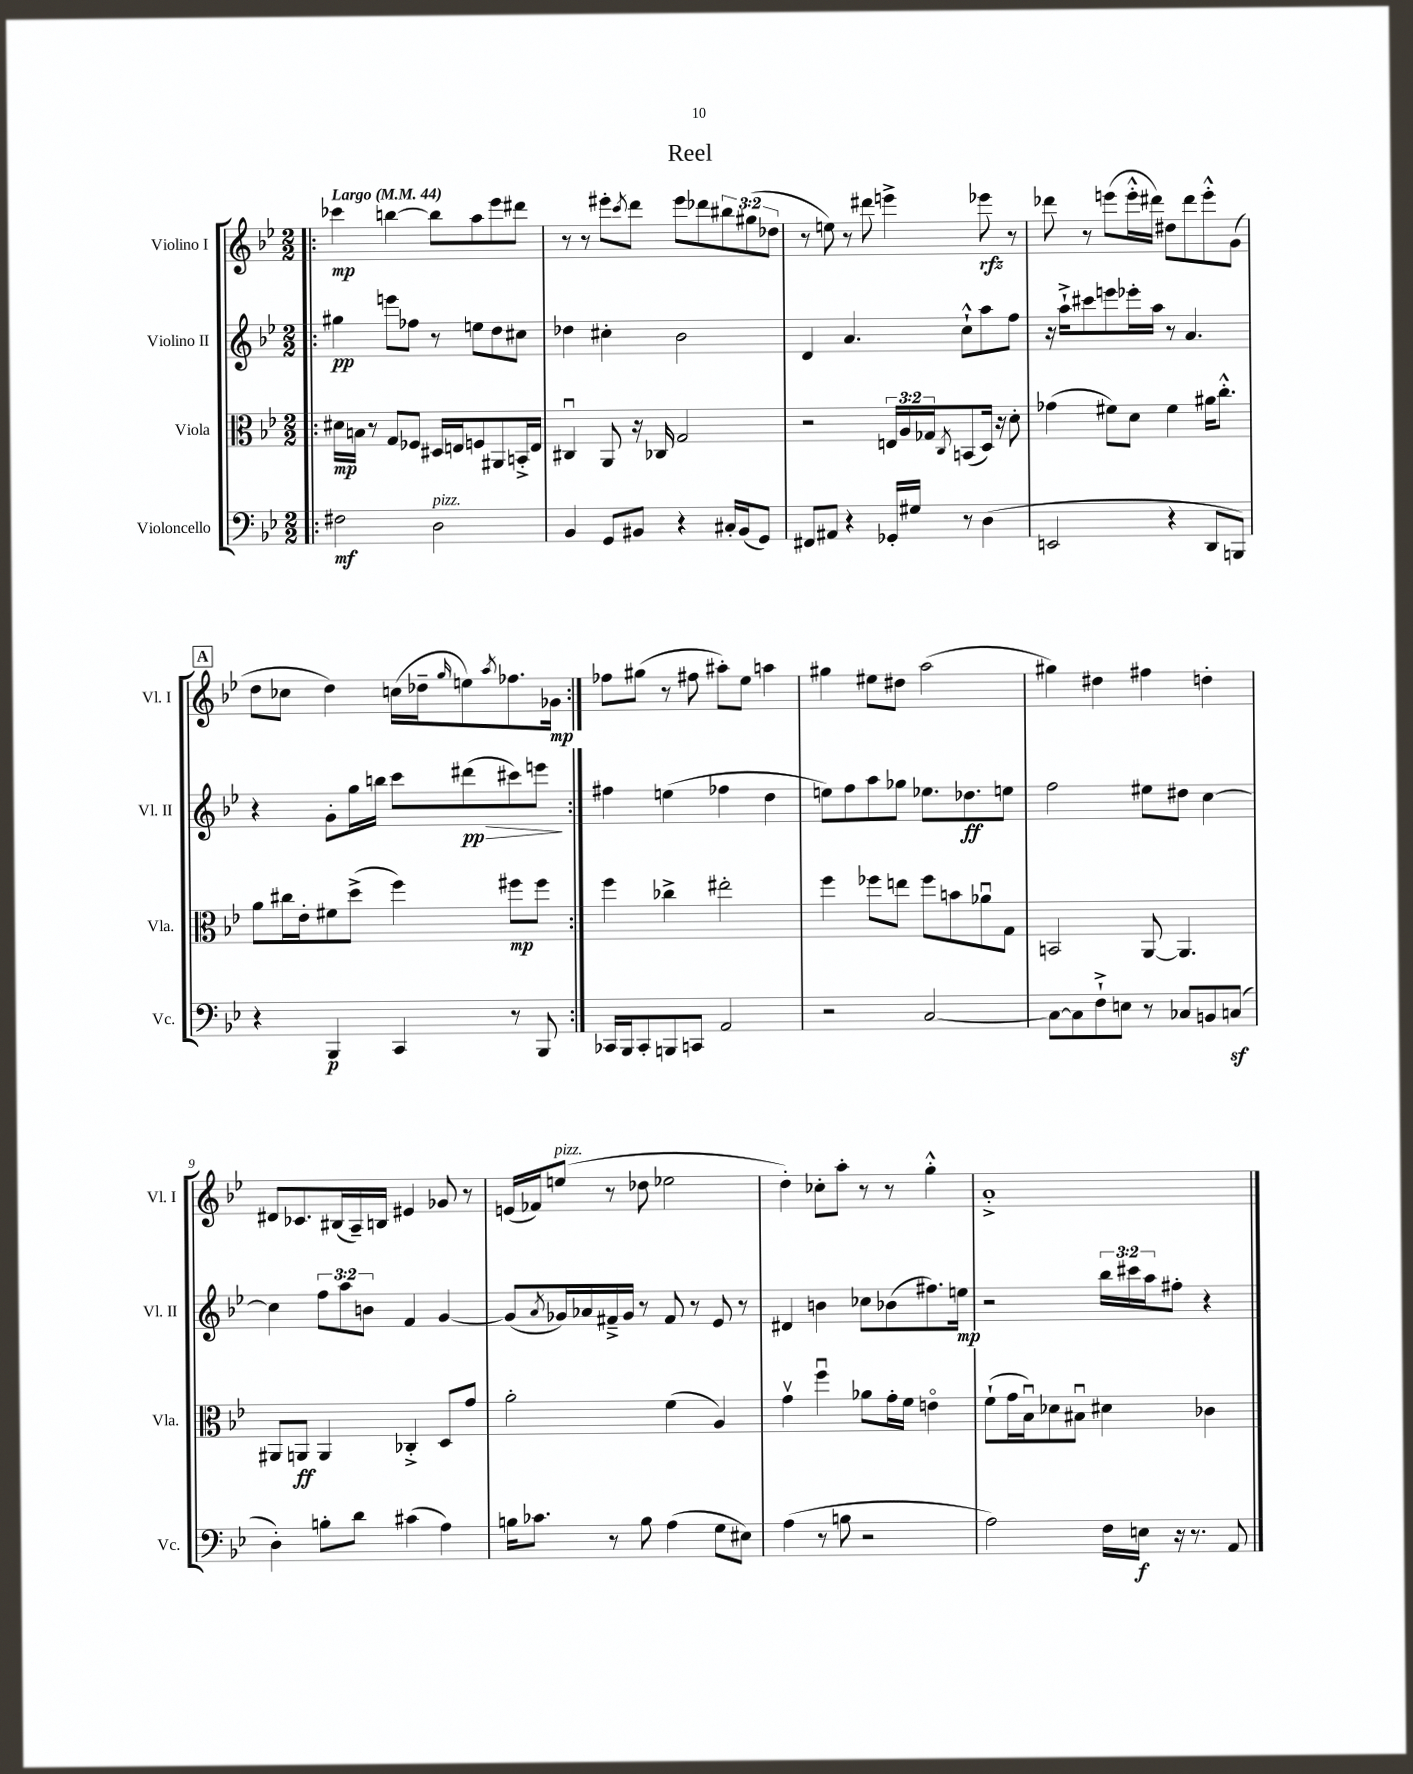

**kern	**kern	**kern	**kern
*staff4	*staff3	*staff2	*staff1
*clefF4	*clefC3	*clefG2	*clefG2
*k[b-e-]	*k[b-e-]	*k[b-e-]	*k[b-e-]
*M2/2	*M2/2	*M2/2	*M2/2
*MM44	*MM44	*MM44	*MM44
=!|:	=!|:	=!|:	=!|:
2F#\	16d#\LL	4gg#\	4ccc-\
.	16B\JJ	.	.
.	8r	.	.
.	8G/L	8eee\L	[4bb\
.	8F-/J	8ff-\J	.
2D\	16D#/LL	8r	8bb\]L
.	16E/J	.	.
.	8F/	8ee\L	8aa\
.	8AA#/	8dd\	8eee-\
.	16BB'^/L	8cc#\J	8ddd#\J
.	16E/JJ	.	.
=	=	=	=
4BB-/	4C#u/	4dd-\	8r
.	.	.	8r
8GG/L	8AA/	4cc#'\	8eee#'\L
.	.	.	8qccc/
8BB#/J	16r	.	8ddd\J
.	16C-/	.	.
4r	2G/	2b-\	8eee#\L
.	.	.	8ddd-\
16C#'/LL	.	.	12bb#\
(16BB#/J	.	.	.
.	.	.	(12gg#\
8GG/J)	.	.	.
.	.	.	12dd-\J
=	=	=	=
8FF#/L	2r	4d/	8r
8AA#/J	.	.	8ee\)
4r	.	4.a/	8r
.	.	.	8ddd#\
16GG-'/LL	24E/LL	.	4eee^\
.	24A/	.	.
16G#/JJ	.	.	.
.	24G-/J	.	.
.	8qC/	.	.
8r	(8BB/	8cc`^^\L	.
(4D\	16D/Jk)	8aa\	8eee-\
.	16r	.	.
.	8d'\	8ff\J	8r
=	=	=	=
2EE/	(4g-\	16r	8ddd-\
.	.	16aa`^\LK	.
.	.	8ccc#\	8r
.	8f#\L)	8eee\	(8eee\L
.	8d\J	16eee-'\L	16eee'^^\L
.	.	16aa\JJ	16ddd#\JJ)
4r	4f#\	8r	8dd#\L
.	.	4.a/	8ddd#\
8DD/L	16a#\LK	.	8eee'^^\
.	8.cc'^^\J	.	.
8BBB/J)	.	.	(8g\J
=	=	=	=
4r	8a\L	4r	8dd\L
.	16cc#\L	.	8cc-\J
.	16e-'\J	.	.
4BBB-/	8f#\	8g'\L	4dd\)
.	(8dd^\J	16gg\L	.
.	.	16bb\JJ	.
4CC/	4ff\)	8ccc\L	(16cc\LL
.	.	.	16dd-~\J
.	.	.	16qqgg/
.	.	(8ddd#\	8ee\)
.	.	.	8qaa/
8r	8ff#\L	8ccc#\)	8.ff-\
8BBB-/	8ff#\J	8eee\J	.
.	.	.	16g-\Jk
=:|!	=:|!	=:|!	=:|!
16CC-/LL	4ff\	4ff#\	8ff-\L
16BBB-/J	.	.	.
8CC-'/	.	.	(8gg#\J
8BBB/	4cc-^\	(4ee\	8r
8CC/J	.	.	8ff#\
2AA/	2ee#'\	4ff-\	8aa#'\L)
.	.	.	8ee-\J
.	.	4dd\	4aa\
=	=	=	=
2r	4ff\	8ee\L)	4gg#\
.	.	8ff\	.
.	8ff-\L	8aa\	8ee#\L
.	8ee\J	8gg-\J	8dd#\J
[2C/	8ff-\L	8.ee-\L	(2aa\
.	8b\	.	.
.	.	8.dd-\	.
.	8a-u\	.	.
.	8G\J	8ee\J	.
=	=	=	=
8C\_L	2BB/	2ff\	4gg#\)
8C\]	.	.	.
8F`^\	.	.	4dd#\
8E\J	.	.	.
8r	[8AA/	8ee#\L	4ff#\
8C-/L	4.AA/]	8dd#\J	.
8BB/	.	[4cc\	4dd'\
(8C/J	.	.	.
=	=	=	=
4D'\)	8AA#/L	4cc\]	8d#/L
.	8AA/J	.	8.c-/
8B'\L	4AA/	12ff\L	.
.	.	.	(16B#/L
.	.	12aa\	.
8d\J	.	.	16A~/)
.	.	12b\J	.
.	.	.	16B/JJ
(4c#\	4C-'^/	4f/	4e#/
4A\)	8D/L	[4g/	8g-/
.	8g/J	.	8r
=	=	=	=
16B\LK	2a'\	(8g/]L	(16e/LL
8.c-\J	.	.	16f-/J)
.	.	8qa/	.
.	.	16g-/L)	(8ee/J
.	.	16a-/	.
8r	.	16f#~^/	8r
.	.	16g-/JJ	.
8B\	.	8r	8dd-\
(4A\	(4f\	8f#/	2ee-\
.	.	8r	.
8G\L	4A/)	8e-/	.
8E#\J)	.	8r	.
=	=	=	=
(4A\	4gv\	4d#/	4dd'\)
8r	4ffu\	4b\	8cc-'\L
8B\	.	.	8aa'\J
2r	8a-\L	8cc-\L	8r
.	16g'\L	(8b-\	8r
.	16f\JJ	.	.
.	4eo\	8.ff#\)	4gg'^^\
.	.	16ee\Jk	.
=	=	=	=
2A\)	(8f`\L	2r	1a'^
.	16g\L	.	.
.	16B-u\J)	.	.
.	8d-\	.	.
.	8B#u\J	.	.
16F\LL	4d#\	24bb-\LL	.
.	.	24ccc#\	.
16E\JJ	.	.	.
.	.	24aa\J	.
16r	.	8ff#'\J	.
8.r	.	.	.
.	4c-\	4r	.
8AA/	.	.	.
==	==	==	==
*-	*-	*-	*-
